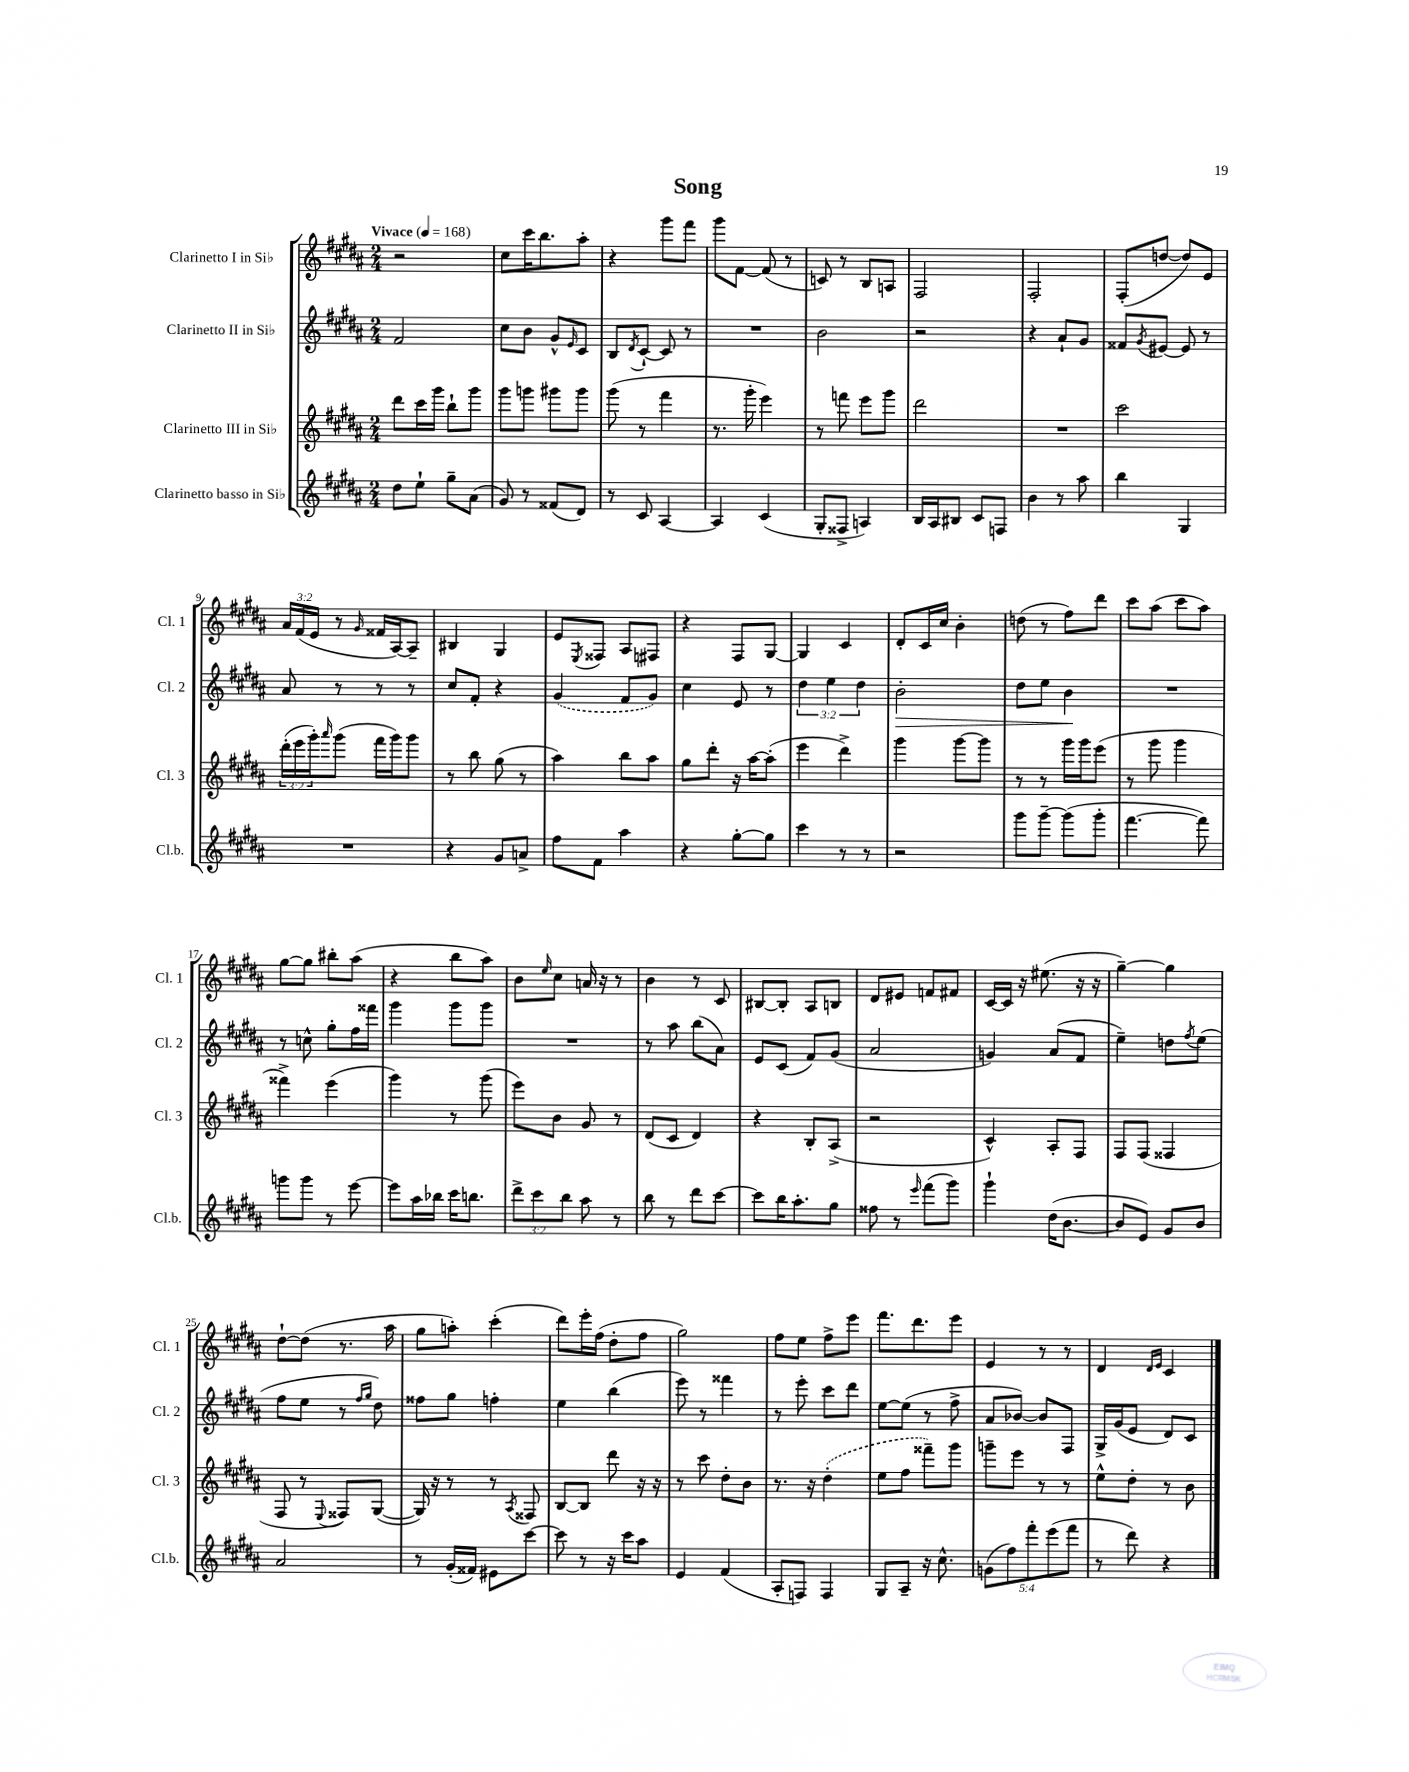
\header { title = "Song" }
<<
\new StaffGroup <<
\new Staff = "s0" \with { instrumentName = "Clarinetto I in Sib" shortInstrumentName = "Cl. 1" } {
    \clef treble \key b \major \numericTimeSignature \time 2/4 \override Staff.TupletNumber.text = #tuplet-number::calc-fraction-text \tempo "Vivace" 4 = 168
    r2 |
    cis''8 cis'''16 b''8. ais''8-. |
    r4 gis'''8 fis'''8 |
    gis'''8 fis'8~ fis'8( r8 |
    c'8) r8 b8 a8 |
    fis2 |
    fis2-. |
    fis8-.( d''8~ d''8) e'8 |
    \tuplet 3/2 { ais'16 fis'16( e'16 } r8 \grace { gis'16 } fisis'16 ais16~) ais8-- |
    bis4 gis4 |
    e'8 \acciaccatura { e8 } fisis8 ais8 fis8 |
    r4 fis8 gis8~ |
    gis4 cis'4 |
    dis'8-. cis'16 cis''16 b'4-. |
    d''8( r8 fis''8) dis'''8 |
    cis'''8 ais''8( cis'''8 ais''8) |
    gis''8~ gis''8 bis''8-. ais''8( |
    r4 b''8 ais''8) |
    b'8 \grace { e''16 } cis''8 a'16 r16 r8 |
    b'4 r8 cis'8 |
    bis8~ bis8-. ais8 b8 |
    dis'8 eis'8 f'8 fis'8 |
    cis'16~ cis'16 r16 eis''8.( r16 r16 |
    gis''4~--) gis''4 |
    dis''8~-! dis''8( r8. ais''16 |
    gis''8 a''8-.) cis'''4-.( |
    dis'''8) e'''16-. fis''16( dis''8-. fis''8 |
    gis''2) |
    fis''8 e''8 fis''8-> e'''8 |
    fis'''8. dis'''8. e'''8 |
    e'4 r8 r8 |
    dis'4 \grace { dis'16 e'16 } cis'4 \bar "|." |
}
\new Staff = "s1" \with { instrumentName = "Clarinetto II in Sib" shortInstrumentName = "Cl. 2" } {
    \clef treble \key b \major \numericTimeSignature \time 2/4 \override Staff.TupletNumber.text = #tuplet-number::calc-fraction-text
    fis'2 |
    cis''8 b'8 gis'8-^ \grace { e'16 } cis'8 |
    b8 \acciaccatura { dis'8 } cis'8~-! cis'8 r8 |
    R2 |
    b'2 |
    r2 |
    r4 ais'8-! gis'8 |
    fisis'8 \acciaccatura { gis'8 } eis'8~ eis'8 r8 |
    ais'8 r8 r8 r8 |
    cis''8 fis'8-. r4 |
    \once \slurDashed gis'4( fis'8 gis'8) |
    cis''4 e'8 r8 |
    \tuplet 3/2 { dis''4 e''4 dis''4 } |
    b'2-.\> |
    dis''8 e''8 b'4\! |
    R2 |
    r8 c''8-^ gis''8-. fis''16 fisis'''16 |
    gis'''4 gis'''8 gis'''8 |
    R2 |
    r8 ais''8 b''8( ais'8) |
    e'8 cis'8( fis'8) gis'8( |
    ais'2 |
    g'4) ais'8( fis'8 |
    e''4--) d''8 \acciaccatura { fis''8 } e''8( |
    fis''8 e''8 r8 \grace { fis''16 gis''16 } dis''8) |
    fisis''8 gis''8 f''4-. |
    e''4 b''4( |
    e'''8) r8 fisis'''4 |
    r8 e'''8-. cis'''8 dis'''8 |
    e''8~ e''8( r8 fis''8-> |
    ais'8 bes'8~) bes'8 fis8 |
    gis16-> gis'16( e'8 dis'8) cis'8 \bar "|." |
}
\new Staff = "s2" \with { instrumentName = "Clarinetto III in Sib" shortInstrumentName = "Cl. 3" } {
    \clef treble \key b \major \numericTimeSignature \time 2/4 \override Staff.TupletNumber.text = #tuplet-number::calc-fraction-text
    dis'''8 cis'''16 gis'''16 b''8-! gis'''8 |
    gis'''8 g'''8 gis'''8 gis'''8 |
    gis'''8( r8 fis'''4 |
    r8. gis'''16-. e'''4) |
    r8 f'''8 e'''8 gis'''8 |
    dis'''2 |
    R2 |
    cis'''2 |
    \tuplet 3/2 { dis'''16-.( e'''16 gis'''16-.) } \grace { ais'''16 } gis'''8( fis'''16 gis'''16) gis'''8 |
    r8 b''8 gis''8( r8 |
    ais''4) b''8 ais''8 |
    gis''8 dis'''8-. r16 ais''16~ ais''8-.( |
    e'''4 dis'''4->) |
    gis'''4 gis'''8~ gis'''8 |
    r8 r8 gis'''16 gis'''16 e'''8( |
    r8 gis'''8 gis'''4 |
    fisis'''4->) e'''4( |
    gis'''4) r8 gis'''8( |
    e'''8) b'8 gis'8 r8 |
    dis'8( cis'8 dis'4) |
    r4 b8-. ais8->( |
    r2 |
    cis'4-^) ais8-. fis8 |
    fis8 fis8( fisis4 |
    fis8 r8 \appoggiatura { e8 } fisis8) gis8~( |
    gis16) r16 r8 r8 \acciaccatura { ais8 } fisis8 |
    b8~ b8 dis'''8 r16 r16 |
    r8 cis'''8 dis''8-. b'8 |
    r8. r16 \once \slurDashed dis''4-.( |
    e''8 fis''8 fisis'''8--) gis'''8 |
    g'''8-- e'''8 r8 r8 |
    e''8-^ dis''8-. r8 b'8 \bar "|." |
}
\new Staff = "s3" \with { instrumentName = "Clarinetto basso in Sib" shortInstrumentName = "Cl.b." } {
    \clef treble \key b \major \numericTimeSignature \time 2/4 \override Staff.TupletNumber.text = #tuplet-number::calc-fraction-text
    dis''8 e''8-! gis''8-- ais'8( |
    gis'8) r8 fisis'8( dis'8) |
    r8 cis'8 ais4~ |
    ais4 cis'4( |
    gis8-. fisis8-> a4) |
    b16 ais16 bis8 cis'8 f8 |
    b'4 r8 ais''8 |
    b''4 gis4 |
    R2 |
    r4 gis'8 a'8-> |
    fis''8 fis'8 ais''4 |
    r4 gis''8~-. gis''8 |
    cis'''4 r8 r8 |
    r2 |
    gis'''8 gis'''8~-- gis'''8( gis'''8-. |
    fis'''4.~ fis'''8) |
    g'''8 g'''8 r8 e'''8~ |
    e'''8 ais''16 bes''16 cis'''16 b''8. |
    \tuplet 3/2 { dis'''8-> cis'''8 b''8 } ais''8 r8 |
    b''8 r8 dis'''8 cis'''8~ |
    cis'''8 b''16 ais''8.-. gis''8 |
    fisis''8 r8 \grace { e'''16 } fis'''8( gis'''8) |
    gis'''4-! dis''16( b'8.~ |
    b'8 e'8) gis'8 b'8 |
    ais'2 |
    r8 gis'16-.( fisis'16) eis'8 cis'''8~ |
    cis'''8 r8 r16 cis'''16 ais''8 |
    e'4 fis'4( |
    ais8-. f8) f4 |
    gis8 ais8-- r16 cis''8.-^ |
    \tuplet 5/4 { g'8( fis''8) fis'''8-. e'''8( fis'''8 } |
    r8 dis'''8) r4 \bar "|." |
}
>>
>>
